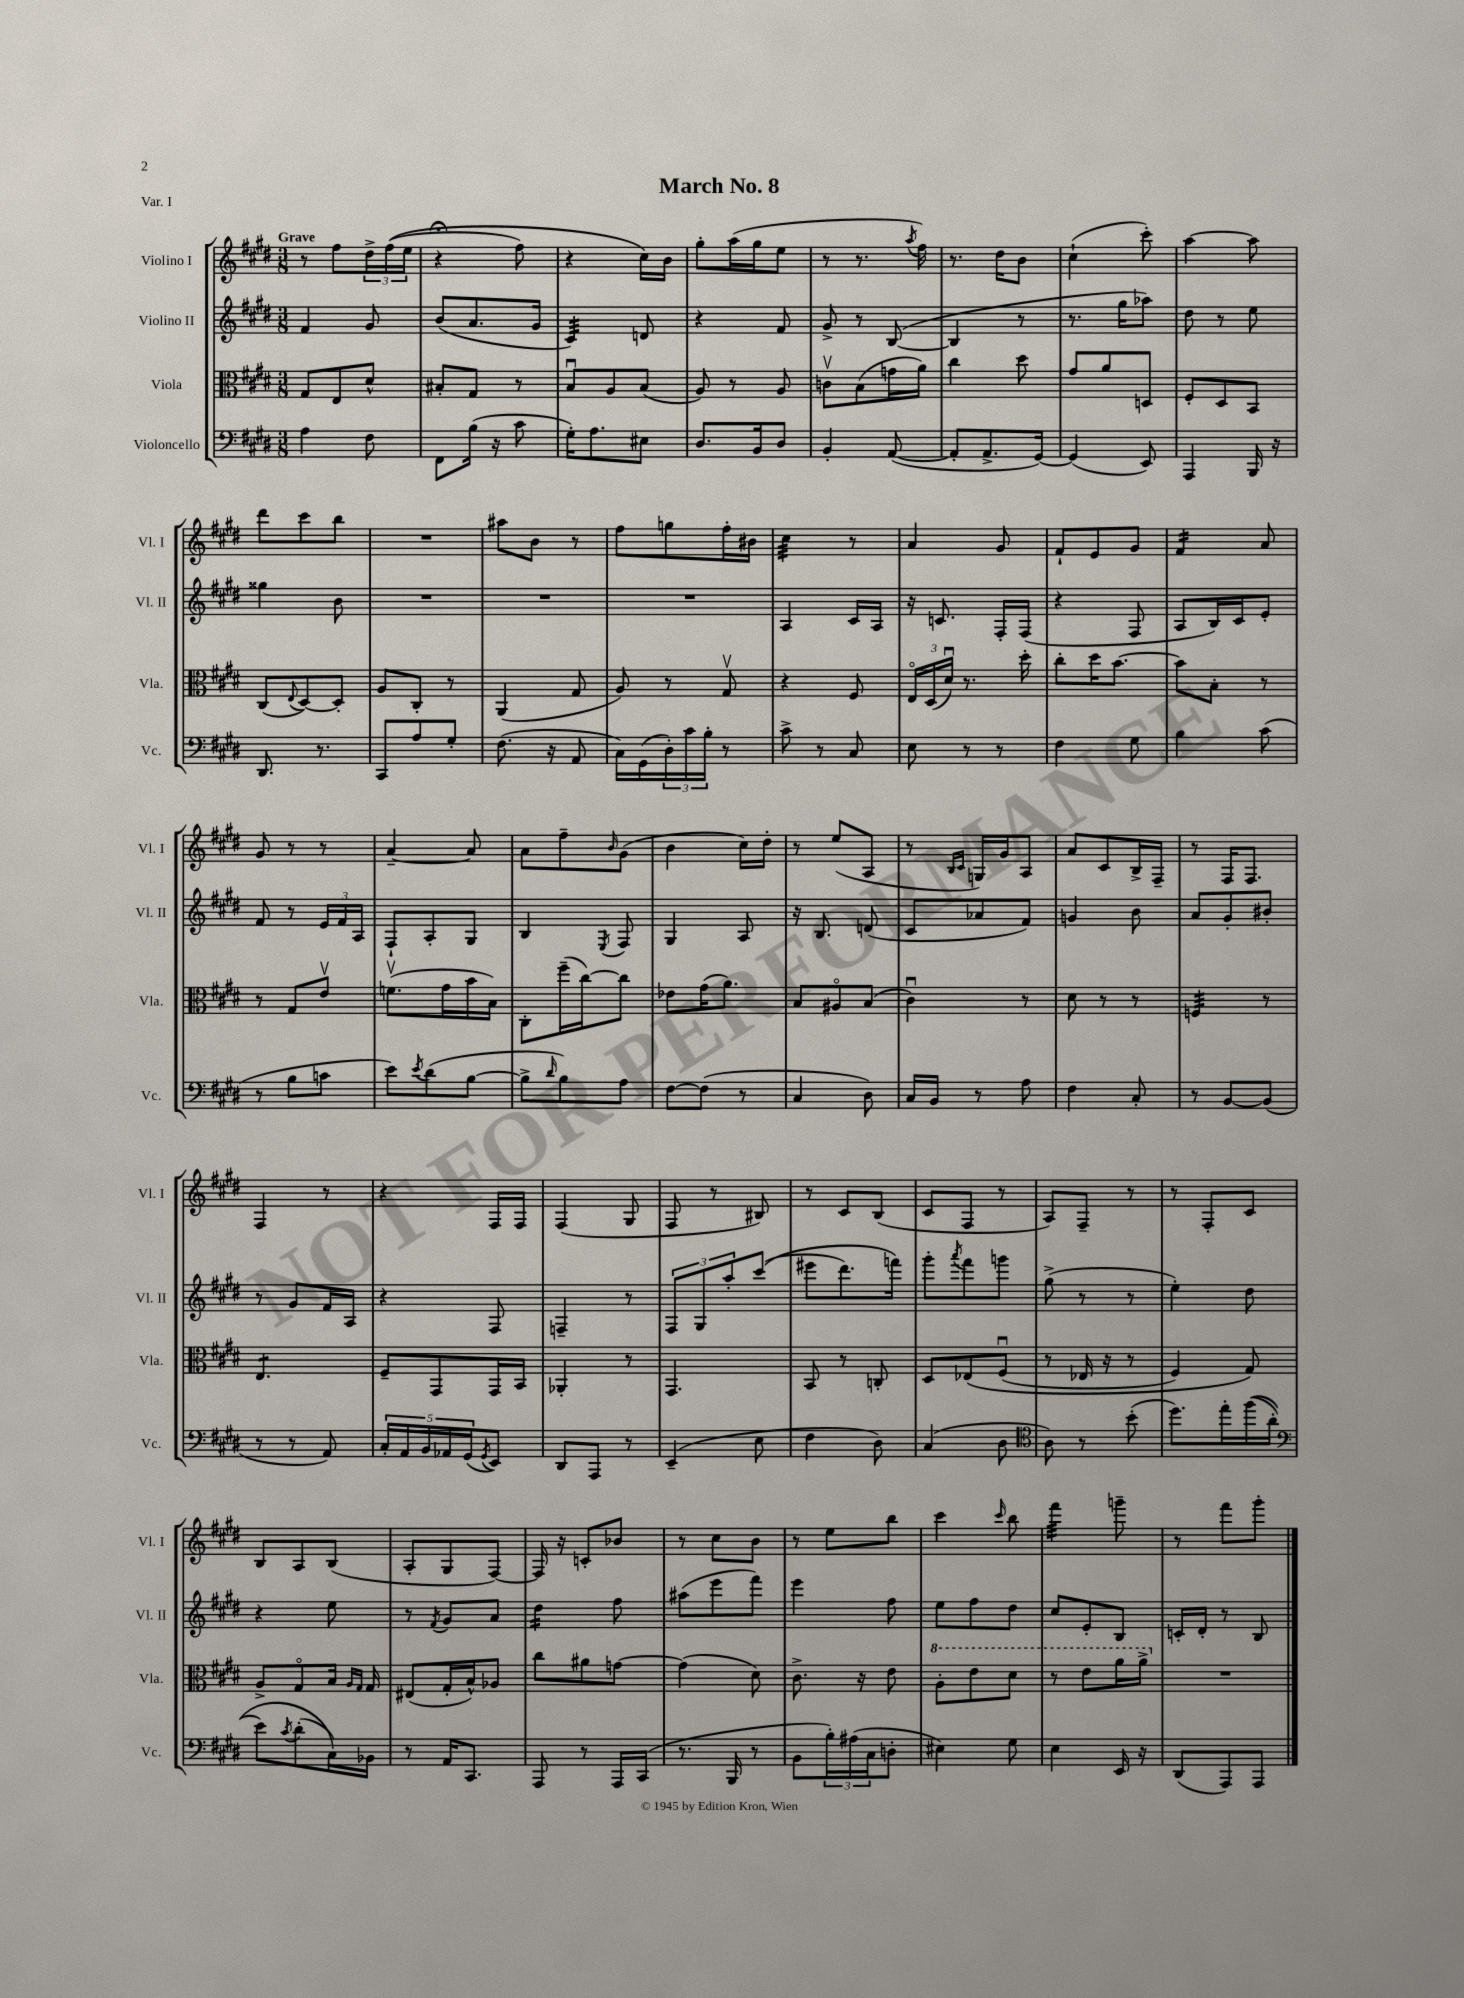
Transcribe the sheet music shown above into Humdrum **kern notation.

**kern	**kern	**kern	**kern
*staff4	*staff3	*staff2	*staff1
*clefF4	*clefC3	*clefG2	*clefG2
*k[f#c#g#d#]	*k[f#c#g#d#]	*k[f#c#g#d#]	*k[f#c#g#d#]
*M3/8	*M3/8	*M3/8	*M3/8
4A	8G#	4f#	8r
.	8E	.	8ff#
8F#	8d#^^	8g#	24dd#^
.	.	.	&((24ff#
.	.	.	24ee
=	=	=	=
8FF#	8B#'	(8b	4r;
(16B	8G#	8.a	.
16r	.	.	.
8c#	8r	.	8ff#)
.	.	16g#	.
=	=	=	=
16G#')	8Bu	4c#)	4r
8.A	.	.	.
.	8A	.	.
8E#	(8B	8d	16cc#&)
.	.	.	16b
=	=	=	=
8.D#	8A)	4r	8gg#'
.	8r	.	(16aa
16BB	.	.	16gg#
8D#	8A	8f#	8ee
=	=	=	=
4BB'	8cv	8g#^	8r
.	(8B	8r	8.r
([8AA	16g	([8B	.
.	.	.	8qaa
.	16a)	.	16ff#)
=	=	=	=
8AA']	4cc#	4B]	8.r
8.AA^	.	.	.
.	.	.	16dd#
.	8dd#	8r	8b
[16GG#)	.	.	.
=	=	=	=
(4GG#]	8g#	8.r	(4cc#`
.	8a	.	.
.	.	16gg#	.
8EE)	8D	8aa-)	8ccc#')
=	=	=	=
4AAA	8F#'	8dd#	[4aa
.	8D#	8r	.
16BBB	8BB	8ee	8aa]
16r	.	.	.
=	=	=	=
8.DD#	(8C#	4gg##	8ddd#
.	8qqE	.	.
.	[8D#)	.	8ccc#
8.r	.	.	.
.	8D#']	8b	8bb
=	=	=	=
8CC#	8A	4.r	4.r
8A	8C#'	.	.
8G#'	8r	.	.
=	=	=	=
(8.F#	(4AA	4.r	8aa#
.	.	.	8b
16r	.	.	.
8AA	8G#	.	8r
=	=	=	=
16C#)	8A)	4.r	8ff#
(16GG#	.	.	.
24D#')	8r	.	8gg
24c#	.	.	.
24B'	.	.	.
8r	8G#v	.	16ff#'
.	.	.	16b#
=	=	=	=
8c#^	4r	4A	4cc#
8r	.	.	.
8C#	8F#	16c#	8r
.	.	16A	.
=	=	=	=
8E	24Eo	16r	4a
.	(24D#	.	.
.	.	8.c	.
.	24d#u)	.	.
8r	8.r	.	.
8r	.	16F#'	8g#
.	16dd#'	(16F#	.
=	=	=	=
4F#	8cc#'	4r	8f#`
.	16dd#	.	8e
.	[8.b	.	.
8G#	.	8F#	8g#
=	=	=	=
4B	8b]	8A	4f#
.	8B'	16B)	.
.	.	16c#	.
(8c#	8r	8e'	8a
=	=	=	=
8r	8r	8f#	8g#
8B	8G#	8r	8r
8c	8ev	24e	8r
.	.	24f#	.
.	.	24A	.
=	=	=	=
8e)	(8.fv	8F#`	[4a~
8qe	.	.	.
(8d#	.	8A'	.
.	16g#	.	.
[8B	16b	8G#	8a]
.	16B)	.	.
=	=	=	=
8B^]	8C#'	4B	8a
16qqd#	.	.	.
8B)	(16ff#~	.	8ff#~
.	[16cc#)	.	.
.	.	8qE	16qqb
8A	8cc#]	8F#	(8g#
=	=	=	=
[8F#	8e-	4G#	4b
(8F#]	(16g#	.	.
.	8.a)	.	.
8r	.	8A	16cc#)
.	.	.	16dd#'
=	=	=	=
4C#	8B	16r	8r
.	.	8.B	.
.	8A#o	.	(8ee
8D#)	(8B	(8d	8A
=	=	=	=
16C#	4c#u)	8c#	8r
16BB	.	.	.
.	.	.	16qqB
.	.	.	16qqc#
8r	.	8a-	16G)
.	.	.	16g#
8A	8r	8f#)	8A
=	=	=	=
4F#	8d#	4g	8a
.	8r	.	8c#
8C#'	8r	8b	16B^
.	.	.	16F#~
=	=	=	=
8r	4F	8a	8r
[8BB	.	8g#'	16F#
.	.	.	8.F#
(8BB]	8r	8b#'	.
=	=	=	=
8r	4.E	8r	4F#
8r	.	8g#	.
8AA)	.	16f#	8r
.	.	16A	.
=	=	=	=
20C#'	8F#~	4r	4r
20AA	.	.	.
20BB	.	.	.
.	8GG#	.	.
20AA-	.	.	.
(20GG#	.	.	.
8qGG#	.	.	.
8EE)	16GG#	8F#	16F#
.	16BB	.	16F#
=	=	=	=
8DD#	4AA-'	4F~	(4F#
8AAA	.	.	.
8r	8r	8r	8G#
=	=	=	=
(4EE~	4.GG#	12F#	8F#
.	.	12G#	.
.	.	.	8r
.	.	12aa'	.
8E	.	&((8ccc#	8B#)
=	=	=	=
4F#	8BB	8eee#	8r
.	8r	8.ddd#)	8c#
8D#)	8C'	.	(8B
.	.	16fff&)	.
=	=	=	=
(4C#	8D#	8ggg#'	8c#
.	.	8qaaa	.
.	&(8E-	8fff#	8F#
8D#	(8F#u	8ggg	8r
=	=	=	=
*clefC4	*	*	*
8A)	8r	(8gg#^	8A)
8r	16E-	8r	8F#~
.	16r	.	.
(8b'	8r	8r	8r
=	=	=	=
8.dd#)	4F#)	4ee')	8r
.	.	.	8F#'
16ee'	.	.	.
&((16ff#	8G#&)	8dd#	8c#
16a'	.	.	.
=	=	=	=
*clefF4	*	*	*
8e)	8A^	4r	8B
8qc#	.	.	.
(8d#'	8G#o	.	8A
16C#)&)	16B	8ee	(8B
.	16qqA	.	.
.	16qqG#	.	.
16BB-	16G#	.	.
=	=	=	=
8r	(8E#	8r	8A'
.	.	8qf#	.
16AA	16G#'	8g#	8G#
8.CC#	16B^^)	.	.
.	8A-	8a	[8F#)
=	=	=	=
8AAA	8cc#	4dd#	16F#]
.	.	.	16r
8r	8a#	.	8c'
16AAA	[8g	8ff#	8b-
(16CC#	.	.	.
=	=	=	=
8.r	(4g]	(8aa#	8r
.	.	8eee	8cc#
16BBB	.	.	.
8r	8d#)	8fff#)	8b
=	=	=	=
8BB	8.c#^	4eee	8r
24B')	.	.	8ee
(24A#	.	.	.
.	16r	.	.
24C#	.	.	.
8D'	8e	8ff#	8bb
=	=	=	=
4E#)	8a'	8ee	4ccc#
.	8ee	8ff#	.
.	.	.	16qqccc#
8G#	8dd#	8dd#	8bb
=	=	=	=
4E	8r	8cc#	4fff#
.	8ee	8e'	.
16EE	16aa	8B	8ggg~
16r	16aa^	.	.
=	=	=	=
(8DD#	4.r	16c'	8r
.	.	16d#'	.
8AAA)	.	8r	8fff#
8AAA	.	8B	8ggg#'
==	==	==	==
*-	*-	*-	*-
